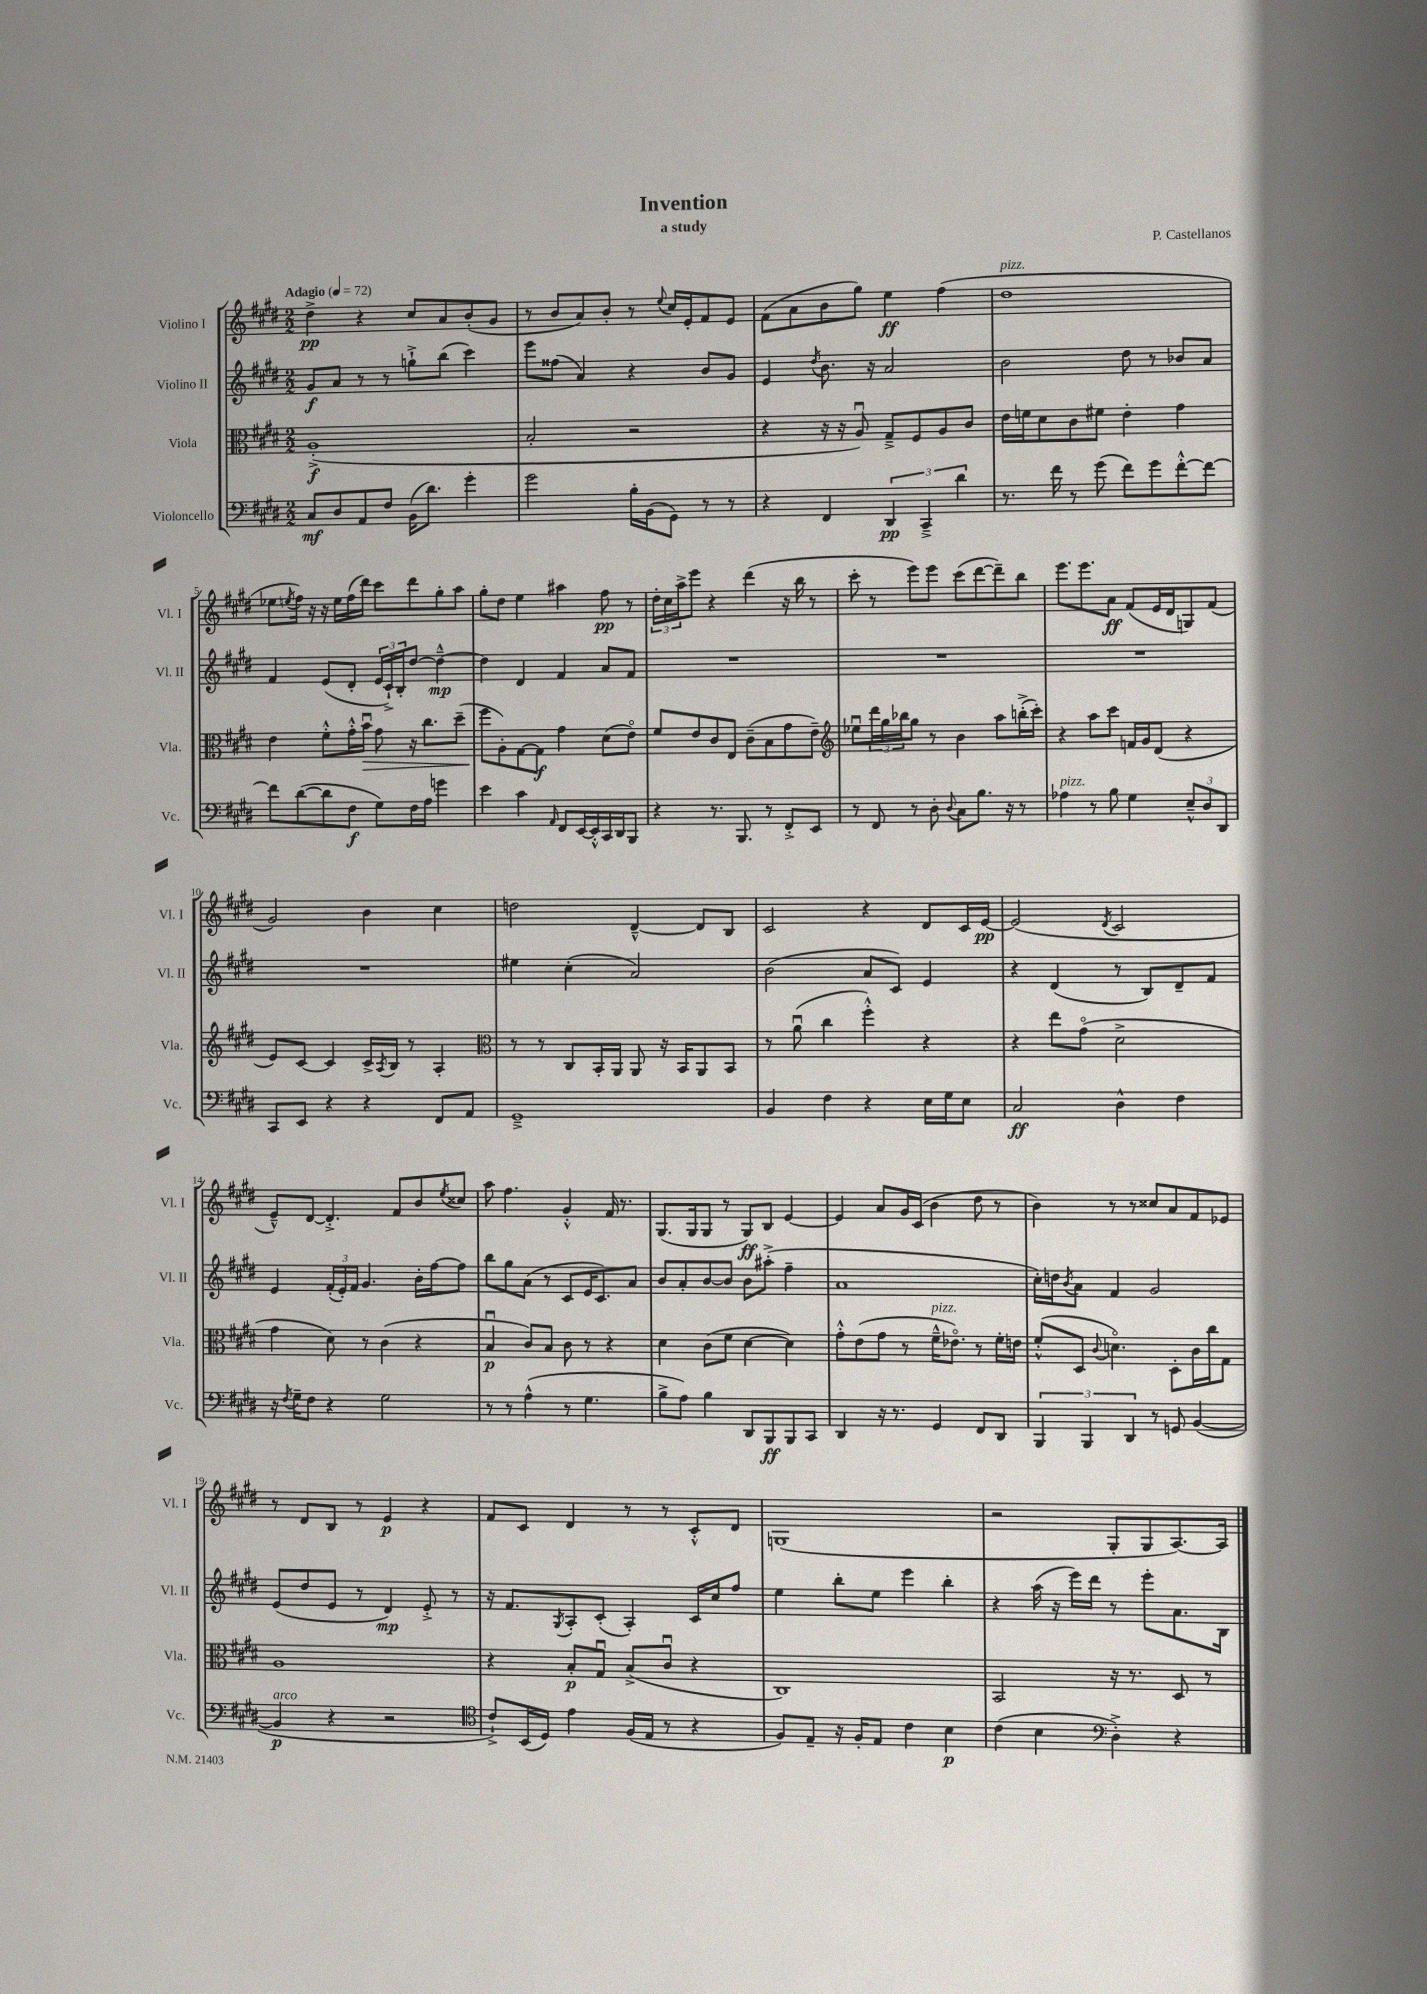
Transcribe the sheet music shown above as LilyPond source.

\header { title = "Invention" composer = "P. Castellanos" subtitle = "a study" }
<<
\new StaffGroup <<
\new Staff = "s0" \with { instrumentName = "Violino I" shortInstrumentName = "Vl. I" } {
    \clef treble \key e \major \numericTimeSignature \time 2/2 \tempo "Adagio" 4 = 72
    dis''4->\pp r4 cis''8 a'8 b'8-.( gis'8 |
    r8 b'8 a'8) b'8-. r8 \appoggiatura { e''8 } cis''16 e'16-. fis'8 e'8 |
    fis'8( a'8 b'8 gis''8) e''4\ff fis''4( |
    dis''1^\markup { \italic "pizz." } |
    ees''8 \acciaccatura { e''8 } fis''16) r16 r16 e''16 fis''16( dis'''16) cis'''8 dis'''8 gis''8-. a''8 |
    gis''8-. dis''8 e''4 ais''4 fis''8\pp r8 |
    \tuplet 3/2 { dis''16-. cis''16 a''16-> } e'''8 r4 dis'''4( r16 b''16 r8 |
    cis'''8-. r8 e'''8) e'''8 cis'''8( dis'''8~ dis'''8--) b''8 |
    e'''8. e'''8. a'8\ff fis'8( e'16 dis'16 g8) fis'8( |
    gis'2) b'4 cis''4 |
    d''2 dis'4~---^ dis'8 b8 |
    cis'2 r4 dis'8 cis'16 e'16~\pp |
    e'2( \acciaccatura { dis'8 } cis'2 |
    e'8---^) dis'8~ dis'4.-.-> fis'8 b'8 \acciaccatura { e''8 } cisis''8 |
    a''8 fis''4. gis'4-.-^ fis'16 r8. |
    gis8.( gis16 gis8 r8 gis8\ff) b8 e'4~ |
    e'4 a'8 gis'16 cis'16( b'4 dis''8 r8 |
    b'4) r8 r8 cisis''8 a'8 fis'8 ees'8 |
    r8 dis'8 b8 r8 e'4\p r4 |
    fis'8 cis'8 dis'4 r8 r8 cis'8-.-^ dis'8 |
    g1( |
    r2 gis8-. gis8 a8.~) a16 \bar "|." |
}
\new Staff = "s1" \with { instrumentName = "Violino II" shortInstrumentName = "Vl. II" } {
    \clef treble \key e \major \numericTimeSignature \time 2/2
    gis'8\f a'8 r8 r8 g''8-!-> b''8( cis'''4) |
    e'''8 fisis''8( a'4) r4 b'8 gis'8 |
    e'4 \acciaccatura { dis''8 } b'8. r16 a'2 |
    b'2 dis''8 r8 bes'8 a'8 |
    fis'4 e'8( dis'8-. \tuplet 3/2 { e'16 cis'16-!->) b16-. } dis''8~ dis''4~---^\mp |
    dis''4 dis'4 fis'4 a'8 fis'8 |
    R1 |
    R1 |
    R1 |
    R1 |
    eis''4 cis''4-.( a'2) |
    b'2( a'8 cis'8) e'4 |
    r4 dis'4( r8 b8) dis'8-- fis'8 |
    e'4 \tuplet 3/2 { fis'16-.( e'16-.) fis'16 } gis'4. b'16-. fis''16~ fis''8 |
    b''8 gis''8 a'8( r8 cis'8 e'16 cis'8.) a'8 |
    b'8 a'8-. b'8~ b'8 b'8 ais''8-.->( fis''4-- |
    a'1 |
    cis''16-.) d''16 \acciaccatura { b'8 } a'8 fis'4 gis'2 |
    e'8( dis''8 e'8 r8 dis'4\mp) e'8-.-> r8 |
    r16 fis'8. \acciaccatura { gis8 } a8-. cis'8-.( a4-.) cis'16 cis''16 fis''8 |
    e''4 b''8-. e''8 e'''4 b''4-. |
    r4 a''16( r16 e'''16) dis'''16 r8 e'''8-. a'8. b16 \bar "|." |
}
\new Staff = "s2" \with { instrumentName = "Viola" shortInstrumentName = "Vla." } {
    \clef alto \key e \major \numericTimeSignature \time 2/2
    a1-.->\f( |
    b2-. r2 |
    r4 r16 r16 a8\downbow) gis8---> fis8 a8 cis'8 |
    e'16 f'16 dis'8 cis'8 fis'8 e'4-. gis'4 |
    e'4 fis'8-.-^ gis'16-.-^ b'16\downbow\> gis'8 r16 cis''8. dis''8--( |
    fis''8\! a8-.) gis8~ gis8\f gis'4 dis'8( e'8\flageolet) |
    fis'8 e'8 cis'8 e8 cis'8--( b8 gis'8 e'8--) |
    \clef treble ees''8\downbow \tuplet 3/2 { dis'''16 gis''16 bes''16 } gis''8 r8 b'4 a''8 b''16-.->( cis'''16-.) |
    r4 a''8 cis'''8 f'16 gis'16 dis'8( r4 |
    e'8) cis'8~ cis'4 cis'16-> \acciaccatura { a8 } b16 r8 a4-. |
    \clef alto r8 r8 cis8 b,16-. a,16 a,8 r16 b,16 a,8 b,8 |
    r8 a'8\downbow( cis''4 fis''4-.-^) r4 |
    r4 e''8 gis'8\flageolet( dis'2-> |
    gis'4 dis'8) r8 cis'4( r4 |
    b4\downbow\p cis'8) b8 cis'8 r8 r4 |
    dis'4 cis'8( fis'8 dis'4~ dis'4) |
    gis'8-.-^ e'8( gis'8 r8 fis'16---^^\markup { \italic "pizz." } ees'8.\flageolet) r8 fis'16-. e'16 |
    fis'8-.-^( dis8 \appoggiatura { cis'8 } d'4.\flageolet) dis8-. cis'16 cis''16 gis8 |
    a1 |
    r4 b8-.\p gis8\downbow b8->( cis'8\downbow r4 |
    cis1) |
    b,2 r16 r8. dis8 r8 \bar "|." |
}
\new Staff = "s3" \with { instrumentName = "Violoncello" shortInstrumentName = "Vc." } {
    \clef bass \key e \major \numericTimeSignature \time 2/2
    cis8\mf dis8 a,8 fis8 b,16( dis'8.) gis'4-. |
    gis'2 b16-. b,16( gis,8) r8 r8 |
    r4 fis,4 \tuplet 3/2 { dis,4\pp cis,4---> dis'4 } |
    r8. fis'16 r8 gis'8( fis'8) gis'8 fis'8~-.-^ fis'8~ |
    fis'8 dis'8~( dis'8 fis8\f gis8) fis16 a16 g'4 |
    e'4 cis'4 \grace { a,16 } fis,8 e,16~ e,16-.-^ cis,16 dis,16 b,,8 |
    r4 r8. b,,8. r8 fis,8-.-> e,8 |
    r8 fis,8 r8 dis8-. \appoggiatura { dis8 } cis8 b8. r16 r8 |
    aes4^\markup { \italic "pizz." } r8 b8 gis4 \tuplet 3/2 { e8---^ dis8 dis,8 } |
    cis,8 e,8 r4 r4 fis,8 a,8 |
    gis,1---> |
    b,4 fis4 r4 e16 gis16 e8 |
    cis2\ff dis4-^ fis4 |
    r16 \acciaccatura { fis8 } gis16-- fis8 r4 gis2 |
    r8 r8 a4-^( r8 gis4. |
    b8-> a8) b4 dis,8 b,,8\ff b,,8 cis,8 |
    dis,4 r16 r8. gis,4 fis,8 dis,8 |
    \tuplet 3/2 { b,,4 b,,4 dis,4 } r8 g,8 b,4~( |
    b,4\p^\markup { \italic "arco" } r4 r2 |
    \clef tenor cis'8-!->) b,16( dis16) e'4 fis16( e16 r8 r4 |
    fis8) e8-- r16 fis16-. e8 cis'4 b4\p |
    cis'4( b4 \clef bass dis4-.->) r4 \bar "|." |
}
>>
>>
